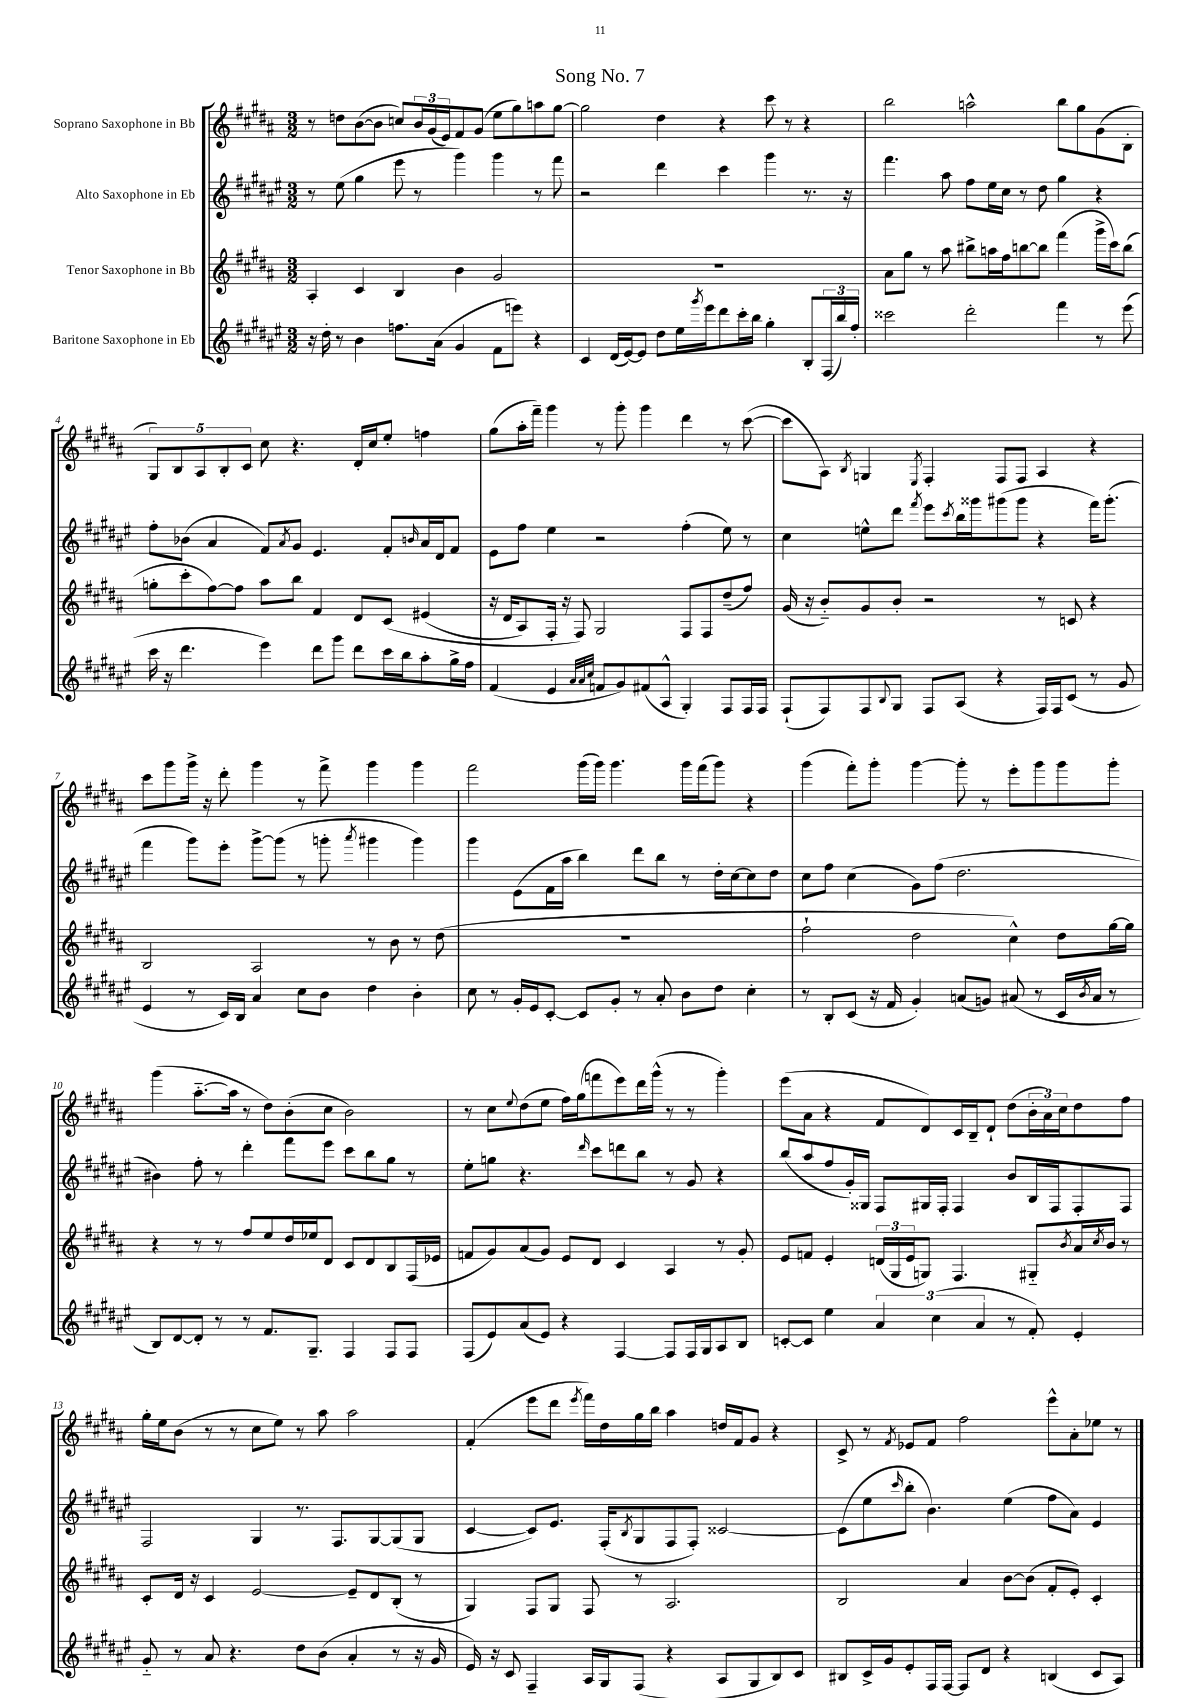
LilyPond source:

\header { title = "Song No. 7" }
<<
\new StaffGroup <<
\new Staff = "s0" \with { instrumentName = "Soprano Saxophone in Bb" } {
    \clef treble \key b \major \numericTimeSignature \time 3/2
    r8 d''8 b'8~( b'8 c''8) \tuplet 3/2 { b'16 gis'16( e'16) } fis'8 gis'8( e''8 gis''8) a''8 gis''8~ |
    gis''2 dis''4 r4 cis'''8 r8 r4 |
    b''2 a''2-^ b''8 gis''8 gis'8( b8-. |
    \tuplet 5/4 { gis8) b8 ais8 b8-. cis'8 } cis''8 r4. dis'16-. cis''16 e''8-. f''4 |
    gis''8( ais''16-. fis'''16--) gis'''4 r8 gis'''8-. gis'''4 dis'''4 r8 cis'''8~( |
    cis'''8 ais8) \acciaccatura { b8 } g4 \acciaccatura { e8 } fis4-. fis8 fis8 ais4 r4 |
    cis'''8 gis'''8 gis'''16-> r16 dis'''8-. gis'''4 r8 fis'''8-> gis'''4 gis'''4 |
    fis'''2 gis'''16( gis'''16) gis'''4. gis'''16 fis'''16( gis'''8) r4 |
    gis'''4( fis'''8-.) gis'''8-. gis'''4~ gis'''8-. r8 e'''8-. gis'''8 gis'''8 gis'''8-. |
    gis'''4( ais''8.~-_ ais''16 r8 dis''8) b'8-.( cis''8 b'2) |
    r8 cis''8 \appoggiatura { e''8 } dis''8( e''8 fis''16) gis''16( f'''8 e'''8) dis'''16 gis'''16-^( r8 r8 gis'''4-.) |
    e'''8( ais'8 r4 fis'8 dis'8) cis'16 b16-- dis'8-! dis''8( \tuplet 3/2 { b'16-. ais'16) cis''16 } dis''8 fis''8 |
    gis''16-. e''16 b'8( r8 r8 cis''8 e''8) r8 ais''8 ais''2 |
    fis'4-.( e'''8 dis'''8 \acciaccatura { e'''8 } fis'''16) dis''16 gis''16 b''16 ais''4 d''16 fis'16 gis'8 r4 |
    cis'8-> r8 \acciaccatura { fis'8 } ees'8 fis'8 fis''2 e'''8-^ ais'8-. ees''8 r8 \bar "|." |
}
\new Staff = "s1" \with { instrumentName = "Alto Saxophone in Eb" } {
    \clef treble \key fis \major \numericTimeSignature \time 3/2
    r8 eis''8( gis''4 eis'''8 r8 gis'''4) gis'''4 r8 fis'''8 |
    r2 dis'''4 cis'''4 gis'''4 r8. r16 |
    fis'''4. ais''8 fis''8 eis''16 cis''16 r8 dis''8 gis''4 r4 |
    fis''8-. bes'8( ais'4 fis'8) \acciaccatura { ais'8 } gis'8 eis'4. fis'8-. \grace { b'16 } ais'16 dis'16 fis'8 |
    eis'8 fis''8 eis''4 r2 fis''4-.( eis''8) r8 |
    cis''4 e''8-^ dis'''8 \acciaccatura { fis'''8 } eis'''8 \acciaccatura { cis'''8 } b''16 gisis'''16 gis'''8( gis'''8 r4 fis'''16) gis'''8.-.( |
    fis'''4 gis'''8) eis'''8-. gis'''8~-> gis'''8( r8 g'''8-. \acciaccatura { ais'''8 } gis'''4 gis'''4) |
    gis'''4 eis'8( fis'16 ais''16 b''4) dis'''8 b''8 r8 dis''16-. cis''16~ cis''8 dis''8 |
    cis''8 fis''8 cis''4( gis'8) fis''8( dis''2. |
    bis'4) fis''8-. r8 dis'''4-. fis'''8 eis'''8 cis'''8 b''8 gis''8 r8 |
    eis''8-. g''8 r4. \grace { dis'''16 } cis'''8 d'''8 b''8 r8 gis'8 r4 |
    b''8( ais''8 fis''8 gis'16-.) gisis16 fis8 gis16 fis16-. fis4 b'8 b16 fis16 fis8-. fis8 |
    fis2 gis4 r8. fis8. gis8~ gis8( gis8 |
    cis'4~ cis'8) eis'8. fis16-.( \acciaccatura { b8 } gis8 fis8 fis8-.) cisis'2~ |
    cisis'8( eis''8 \grace { cis'''16 } b''8-. b'4.) eis''4( fis''8 ais'8) eis'4 \bar "|." |
}
\new Staff = "s2" \with { instrumentName = "Tenor Saxophone in Bb" } {
    \clef treble \key b \major \numericTimeSignature \time 3/2
    ais4-. cis'4 b4 b'4 gis'2 |
    R1. |
    ais'8 gis''8 r8 ais''8 bis''8-> a''16 fis''16 b''8~ b''8 fis'''4( gis'''16-> cis'''16) b''8( |
    g''8-. cis'''8-. fis''8~) fis''8 ais''8 b''8 fis'4 dis'8 cis'8\( eis'4( |
    r16 dis'16 ais8) fis16-. r16 fis8\) gis2 fis8 fis8 dis''8--( fis''8) |
    gis'16( r16 b'8-_) gis'8 b'8-. r2 r8 c'8 r4 |
    b2 ais2 r8 b'8 r8 dis''8( |
    R1. |
    fis''2-! dis''2 cis''4-^) dis''8 gis''16~ gis''16 |
    r4 r8 r8 fis''8 e''8 dis''16 ees''16 dis'8 cis'8 dis'8 b8 fis16( ees'16 |
    f'8 gis'8) ais'8( gis'8) e'8 dis'8 cis'4 ais4 r8 gis'8-. |
    e'8 f'8 e'4-. \tuplet 3/2 { d'16( gis16 e'16 } g8) fis4. gis8-_ \acciaccatura { b'8 } ais'16 \acciaccatura { cis''8 } b'16 r8 |
    cis'8-. dis'16 r16 cis'4 e'2~ e'8-- dis'8 b8-.( r8 |
    gis4) fis8 gis8 fis8 r8 ais2. |
    b2 ais'4 b'8~ b'8( fis'8-. e'8-.) cis'4-. \bar "|." |
}
\new Staff = "s3" \with { instrumentName = "Baritone Saxophone in Eb" } {
    \clef treble \key fis \major \numericTimeSignature \time 3/2
    r16 dis''16-. r8 b'4 f''8. ais'16( gis'4 fis'8 e'''8) r4 |
    cis'4 dis'16( eis'16~) eis'8 dis''8 eis''16 \acciaccatura { gis'''8 } eis'''16 dis'''8 cis'''16-. b''16 gis''4-. b8-. \tuplet 3/2 { fis16( b''16) fis''16-. } |
    cisis'''2 dis'''2-. fis'''4 r8 eis'''8( |
    cis'''16 r16 dis'''4. eis'''4) dis'''8 gis'''8 dis'''8 cis'''16 b''16 ais''8-. gis''16-> fis''16 |
    fis'4( eis'4 \grace { ais'32 ais'32 cis''32 } f'8 gis'8) fis'8( ais8-^ gis4-.) fis8 fis16 fis16 |
    fis8-!( fis8) fis8 \appoggiatura { b8 } gis8 fis8 ais8( r4 fis16) fis16 cis'8( r8 gis'8 |
    eis'4 r8 cis'16) b16 ais'4 cis''8 b'8 dis''4 b'4-. |
    cis''8 r8 gis'16-. eis'16 cis'8~-. cis'8 gis'8-. r8 ais'8-. b'8 dis''8 cis''4-. |
    r8 b8-. cis'8( r16 fis'16 gis'4-.) a'8( g'8) ais'8( r8 cis'16 \acciaccatura { b'8 } ais'16 r8 |
    b8) dis'8~ dis'8-. r8 r8 fis'8. gis8.-- fis4 fis8 fis8 |
    fis8( eis'8) ais'8( eis'8) r4 fis4~ fis8 fis16 gis16 ais8 b8 |
    c'8~-. c'8 eis''4 \tuplet 3/2 { ais'4 cis''4( ais'4 } r8 fis'8-.) eis'4-. |
    gis'8-_ r8 ais'8 r4. dis''8 b'8( ais'4-. r8 r16 gis'16 |
    eis'16) r16 cis'8 fis4-- ais16 gis16 fis8( r4 ais8 gis8 b8) cis'8 |
    bis8 cis'16-> gis'16 eis'8-. fis16 fis16~ fis8 dis'8 r4 b4( cis'8 ais8) \bar "|." |
}
>>
>>
